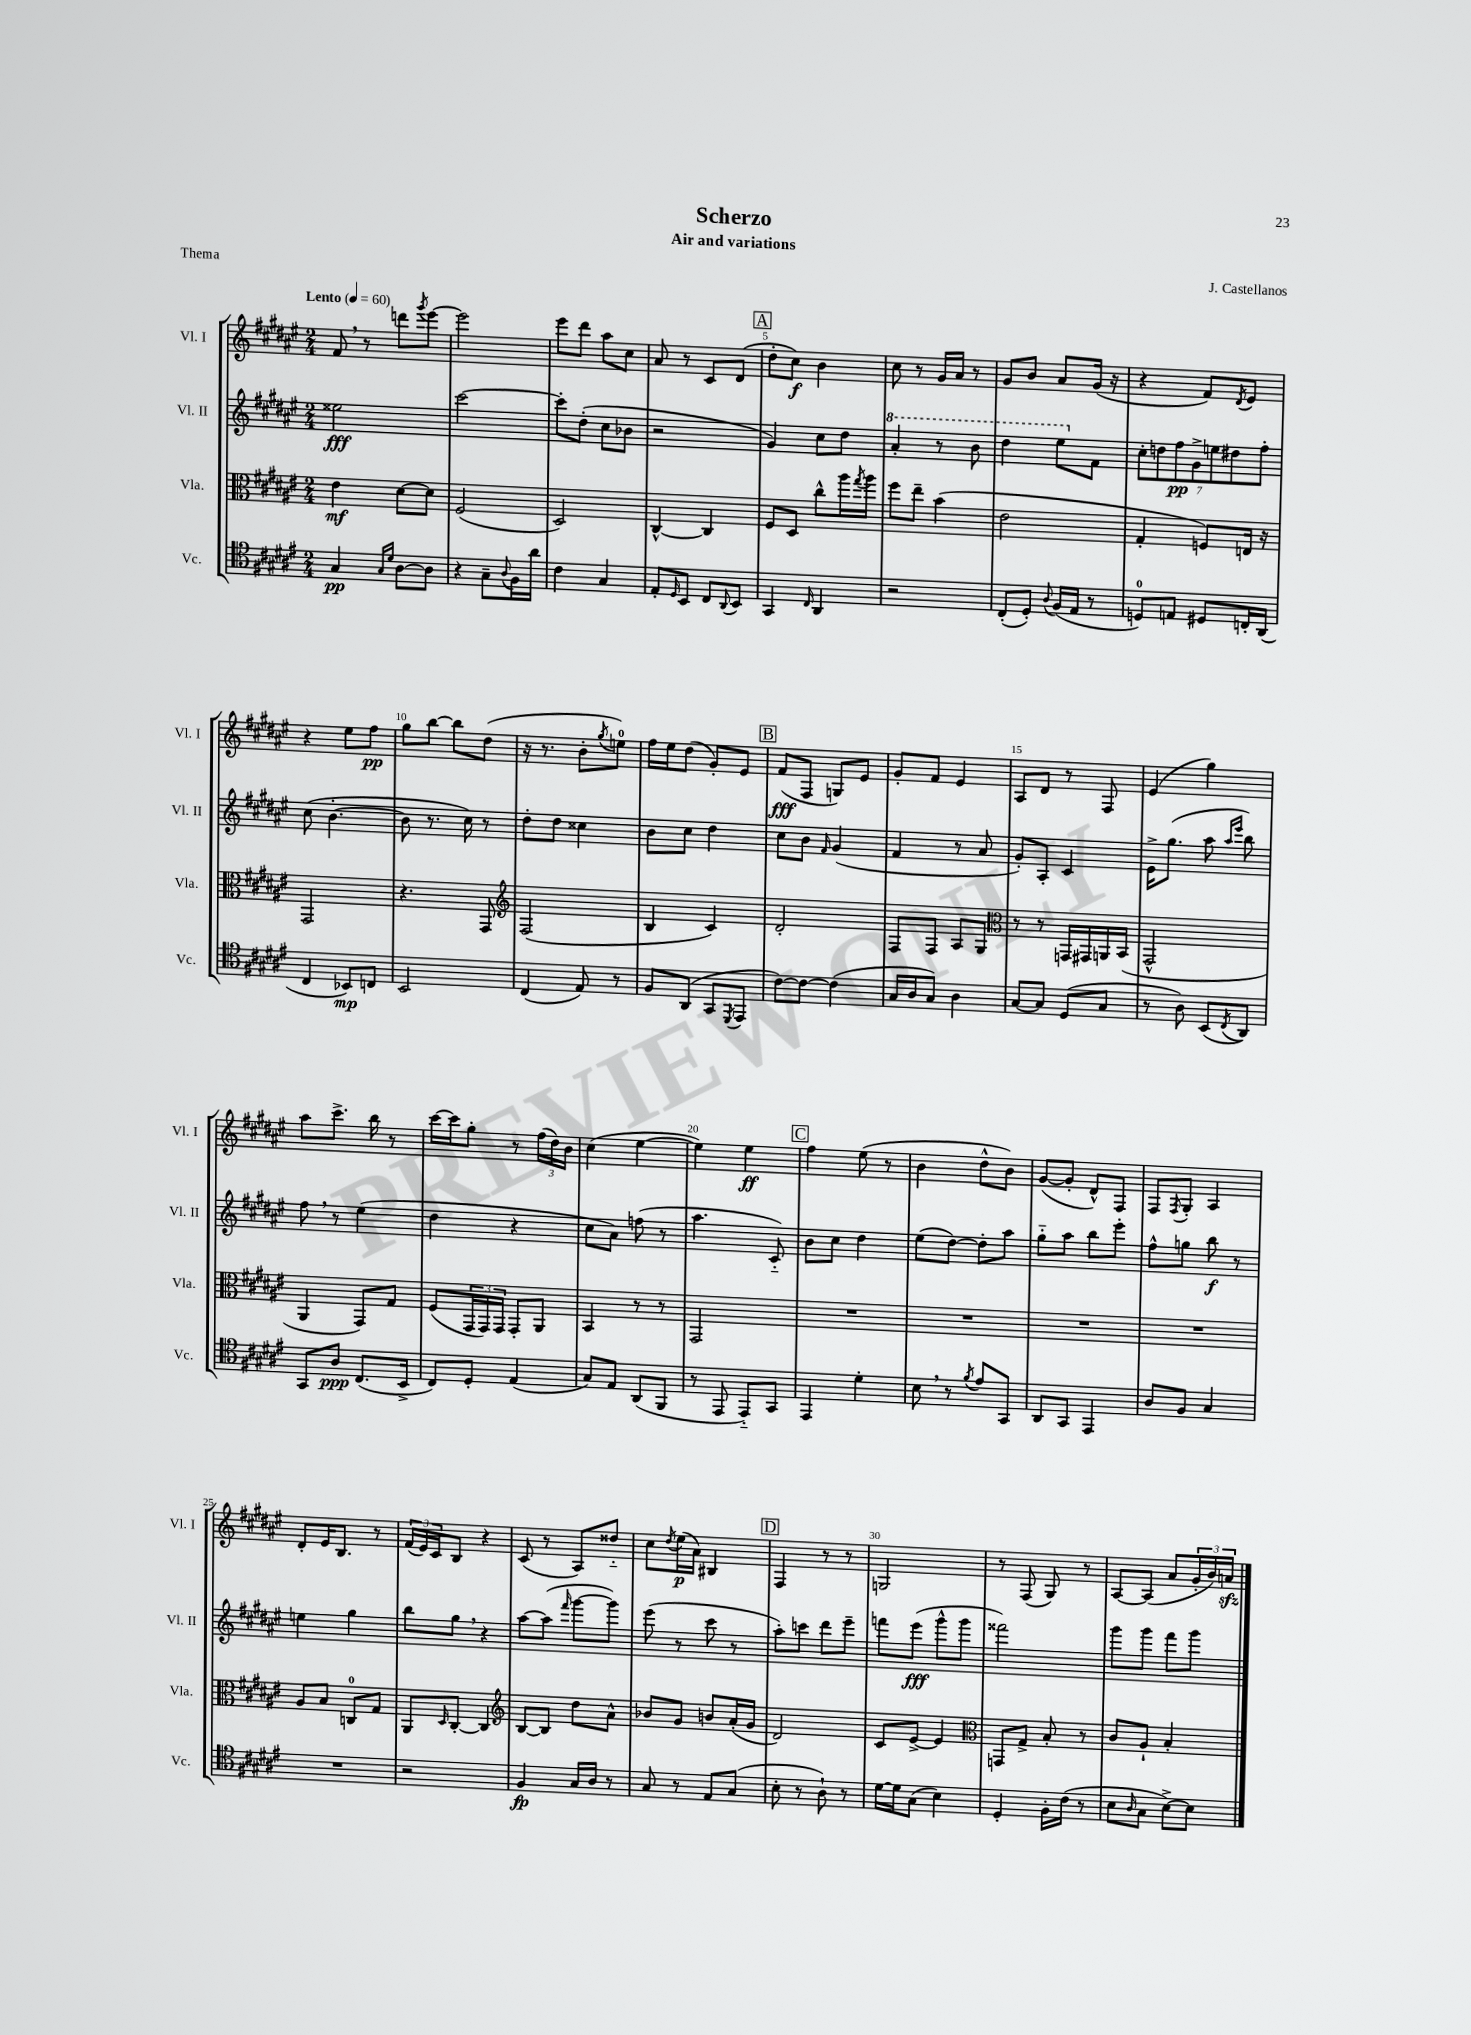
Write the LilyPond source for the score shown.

\header { title = "Scherzo" composer = "J. Castellanos" subtitle = "Air and variations" piece = "Thema" }
<<
\new StaffGroup <<
\new Staff = "s0" \with { instrumentName = "Vl. I" shortInstrumentName = "Vl. I" } {
    \clef treble \key fis \major \numericTimeSignature \time 2/4 \tempo "Lento" 4 = 60
    fis'8 \breathe r8 d'''8 \acciaccatura { gis'''8 } eis'''8~ |
    eis'''2 |
    eis'''8 dis'''8 ais''8 cis''8 |
    ais'8 r8 cis'8 dis'8( |
    \mark \markup { \box "A" } dis''8-. cis''8\f) b'4 |
    cis''8 r8 gis'16 ais'16 r8 |
    gis'8 b'8 ais'8 gis'16( r16 |
    r4 fis'8) \acciaccatura { dis'8 } eis'8 |
    r4 eis''8 fis''8\pp |
    gis''8 b''8~ b''8 dis''8( |
    r16 r8. b'8-. \acciaccatura { gis''8 } e''8-0) |
    fis''16 eis''16 dis''8( gis'8-.) eis'8 |
    \mark \markup { \box "B" } fis'8\fff( fis8 g8) eis'8 |
    gis'8-. fis'8 eis'4 |
    ais8 dis'8 r8 fis8 |
    eis'4( gis''4) |
    ais''8 cis'''8.-> b''16 r8 |
    cis'''16~ cis'''16 gis''8-. r8 \tuplet 3/2 { fis''16( dis''16) b'16 } |
    cis''4( eis''4~ |
    eis''4) eis''4\ff |
    \mark \markup { \box "C" } fis''4 eis''8( r8 |
    b'4 dis''8-^ b'8) |
    gis'8~( gis'8-. dis'8-^) fis8 |
    fis8 \acciaccatura { fis8 } gis8-. ais4 |
    dis'8-. eis'16 b8. r8 |
    \tuplet 3/2 { fis'16( eis'16) cis'16 } b8 r4 |
    cis'8( r8 ais8) disis''8-_ |
    cis''8 \acciaccatura { dis''8 } eis''16\p( ais'16) bis4 |
    \mark \markup { \box "D" } fis4 r8 r8 |
    g2 |
    r8 fis8( gis8) r8 |
    ais8~ ais8( ais'8 \tuplet 3/2 { gis'16-. b'16) a'16\sfz } \bar "|." |
}
\new Staff = "s1" \with { instrumentName = "Vl. II" shortInstrumentName = "Vl. II" } {
    \clef treble \key fis \major \numericTimeSignature \time 2/4
    eisis''2\fff |
    cis'''2~ |
    cis'''8-. dis''8-.( cis''8 bes'8 |
    r2 |
    \mark \markup { \box "A" } gis'4) cis''8 dis''8 |
    \ottava #1 ais''4-. r8 b''8 |
    dis'''4 eis'''8 \ottava #0 fis'8 |
    \tuplet 7/4 { cis''8-. d''8 fis''8\pp gis'8-> e''8 dis''8 fis''8-. } |
    cis''8( b'4.~-. |
    b'8 r8. cis''16) r8 |
    dis''8-. dis''8 cisis''4 |
    b'8 cis''8 dis''4 |
    \mark \markup { \box "B" } cis''8 b'8 \grace { fis'16 } gis'4( |
    fis'4 r8 ais'8 |
    gis'8-.) ais8-. cis'4 |
    eis'16-> gis''8.( ais''8 \grace { ais''16 eis'''16 } b''8) |
    fis''8 \breathe r8 eis''4( |
    dis''4 r4 |
    cis''8 ais'8) f''8( r8 |
    ais''4. cis'8-_) |
    \mark \markup { \box "C" } b'8 cis''8 dis''4 |
    eis''8( dis''8~) dis''8-. ais''8 |
    gis''8-_ ais''8 b''8 eis'''8-. |
    fis''8-^ g''8 b''8\f r8 |
    e''4 gis''4 |
    b''8 gis''8 \breathe r4 |
    ais''8~ ais''8( \grace { fis'''16 } gis'''8~ gis'''8) |
    eis'''8( r8 cis'''8 r8 |
    \mark \markup { \box "D" } ais''8-.) c'''8 dis'''8 eis'''8-- |
    f'''8 eis'''8\fff( gis'''8-^ gis'''8 |
    fisis'''2) |
    gis'''8 gis'''8 fis'''8 gis'''8 \bar "|." |
}
\new Staff = "s2" \with { instrumentName = "Vla." shortInstrumentName = "Vla." } {
    \clef alto \key fis \major \numericTimeSignature \time 2/4
    eis'4\mf dis'8~ dis'8 |
    fis2( |
    dis2) |
    cis4~-^ cis4 |
    \mark \markup { \box "A" } fis8 dis8 cis''8-^ ais''16 \acciaccatura { gis''8 } ais''16 |
    fis''8 eis''8-- b'4( |
    eis'2 |
    gis4-. f8) e16 r16 |
    gis,2 |
    r4. gis,8 |
    \clef treble fis2( |
    b4 cis'4) |
    \mark \markup { \box "B" } dis'2-. |
    fis8 fis8 ais8 gis8 |
    \clef alto r8 r8 g,16 gis,16 a,16 b,16( |
    gis,2-^ |
    ais,4 gis,8) gis8 |
    fis8( \tuplet 3/2 { gis,16 gis,16) gis,16 } gis,8-. ais,8 |
    b,4 r8 r8 |
    gis,2 |
    \mark \markup { \box "C" } R2 |
    R2 |
    R2 |
    R2 |
    ais8 b8 c8-0 gis8 |
    ais,8 \grace { dis16 } cis8~-. cis4 |
    \clef treble b8~ b8 dis''8 ais'8-^ |
    bes'8 gis'8 b'8 ais'16-.( gis'16 |
    \mark \markup { \box "D" } dis'2) |
    cis'8 eis'8~-> eis'4 |
    \clef alto g,8 gis8-> b8-. r8 |
    cis'8 ais8-! b4-. \bar "|." |
}
\new Staff = "s3" \with { instrumentName = "Vc." shortInstrumentName = "Vc." } {
    \clef tenor \key fis \major \numericTimeSignature \time 2/4
    gis4\pp \grace { gis16 dis'16 } ais8~ ais8 |
    r4 gis8-- \appoggiatura { ais8 } fis16 ais'16 |
    cis'4 gis4 |
    eis8-. \grace { dis16 } b,8 cis8 \appoggiatura { ais,8 } b,8 |
    \mark \markup { \box "A" } gis,4 \grace { cis16 } ais,4 |
    r2 |
    cis8-.( dis8-.) \appoggiatura { ais8 } fis16( eis16 r8 |
    d8-0) e8 dis8 c16-. ais,16( |
    cis4 bes,8\mp) c8 |
    b,2 |
    cis4( eis8) r8 |
    fis8 ais,8( gis,8 \acciaccatura { dis,8 } eis,8 |
    \mark \markup { \box "B" } cis'8~) cis'8~ cis'4( |
    gis16 ais16 gis8) ais4 |
    gis8~ gis8 dis8( gis8 |
    r8 ais8) b,8( \acciaccatura { cis8 } ais,8) |
    gis,8 ais8\ppp cis8.( b,16-> |
    cis8) dis8-. eis4( |
    gis8) eis8 ais,8( fis,8 |
    r8 eis,8 eis,8-_) gis,8 |
    \mark \markup { \box "C" } eis,4 dis'4-. |
    b8 \breathe r8 \acciaccatura { fis'8 } eis'8 gis,8 |
    ais,8 gis,8 eis,4 |
    ais8 fis8 gis4 |
    R2 |
    r2 |
    fis4\fp gis16 ais16 r8 |
    gis8 r8 eis8 gis8( |
    \mark \markup { \box "D" } b8-. r8 ais8-!) r8 |
    dis'16~ dis'16 gis8( b4) |
    dis4-. fis16-. cis'16( r8 |
    b8 \grace { ais16 } gis8 b8~->) b8 \bar "|." |
}
>>
>>
\layout { \context { \Score \override BarNumber.break-visibility = ##(#f #t #t) barNumberVisibility = #(every-nth-bar-number-visible 5) } }
